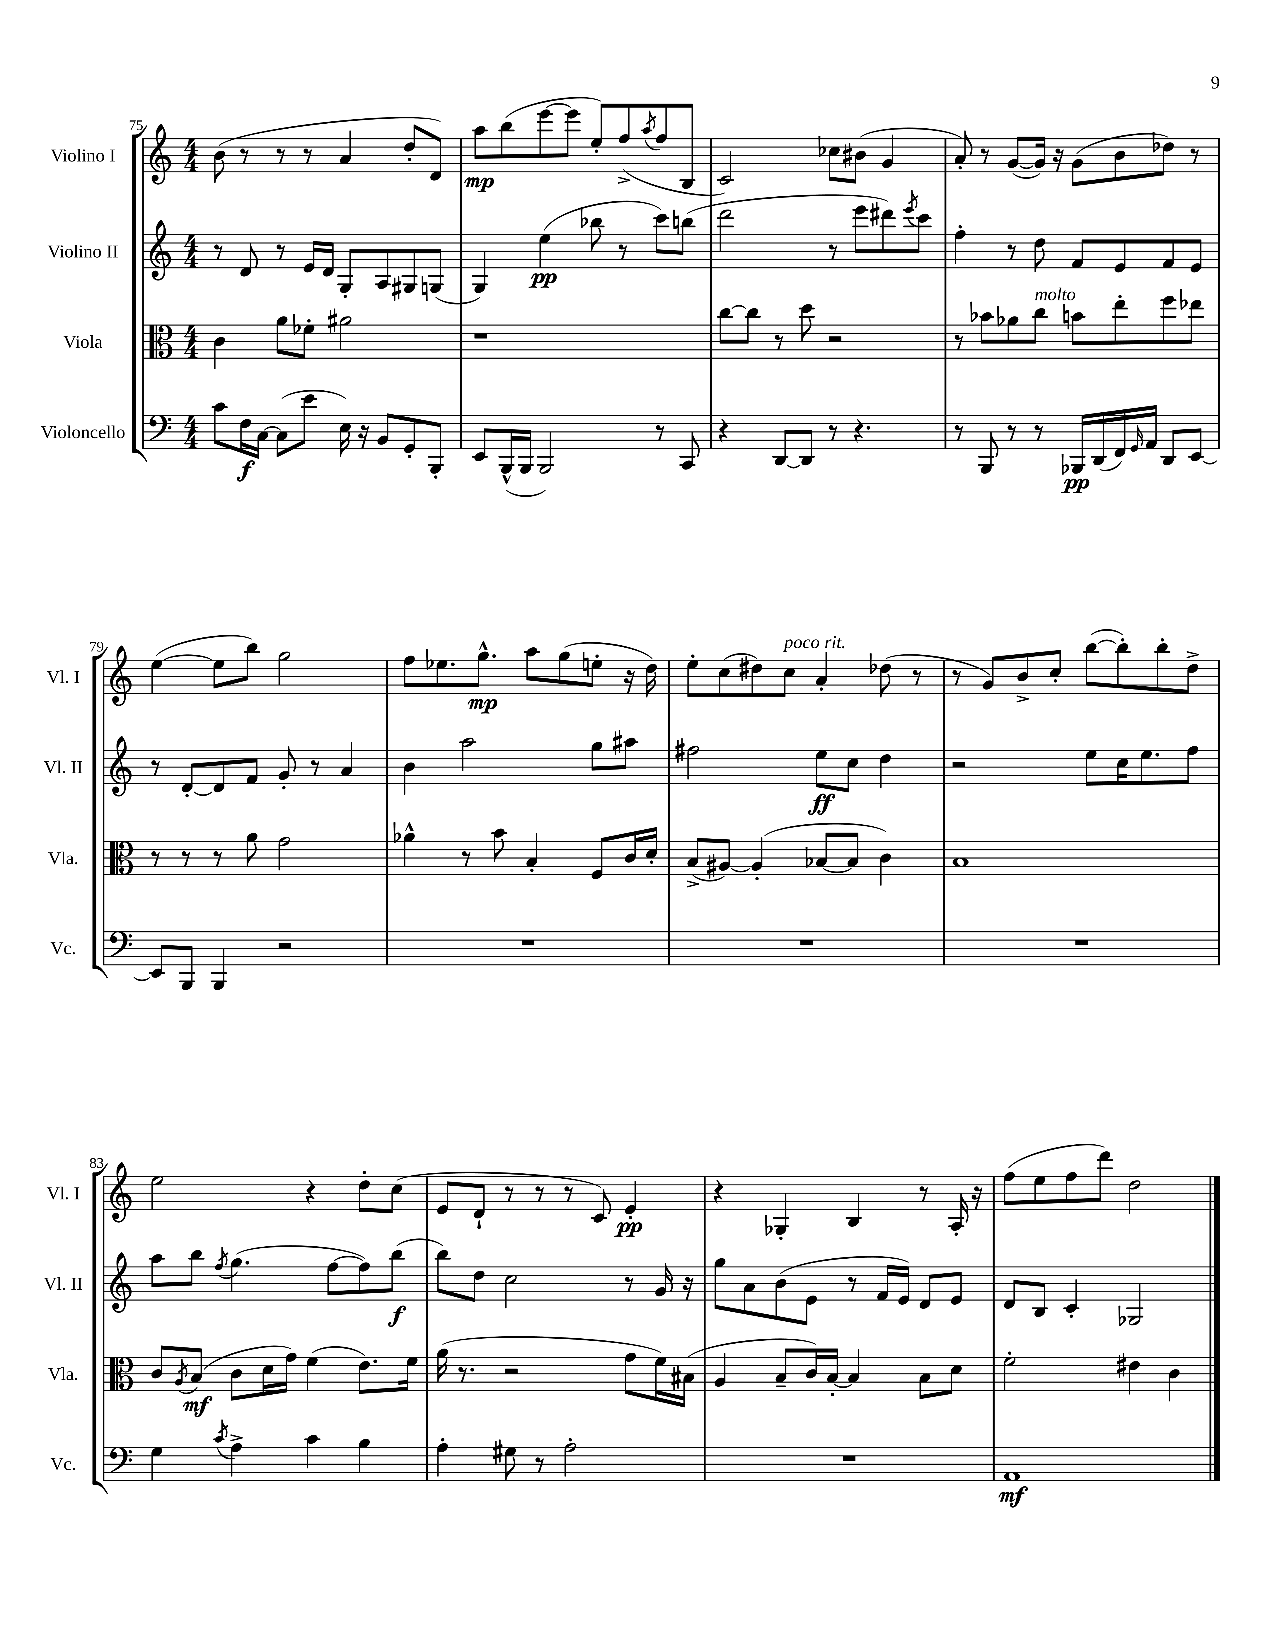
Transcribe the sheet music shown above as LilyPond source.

<<
\new StaffGroup <<
\new Staff = "s0" \with { instrumentName = "Violino I" shortInstrumentName = "Vl. I" } {
    \clef treble \key c \major \numericTimeSignature \time 4/4
    b'8( r8 r8 r8 a'4 d''8-. d'8) |
    a''8\mp b''8( e'''8~ e'''8 e''8-.) f''8->( \acciaccatura { a''8 } f''8 b8 |
    c'2) ces''8 bis'8( g'4 |
    a'8-.) r8 g'8~( g'16) r16 g'8( b'8 des''8) r8 |
    e''4~( e''8 b''8) g''2 |
    f''8 ees''8. g''8.-^\mp a''8 g''8( e''8-. r16 d''16) |
    e''8-. c''8( dis''8) c''8^\markup { \italic "poco rit." } a'4-. des''8( r8 |
    r8 g'8) b'8-> c''8-. b''8~( b''8-.) b''8-. d''8-> |
    e''2 r4 d''8-. c''8( |
    e'8 d'8-! r8 r8 r8 c'8) e'4-.\pp |
    r4 ges4-. b4 r8 a16-. r16 |
    f''8( e''8 f''8 d'''8) d''2 \bar "|." |
}
\new Staff = "s1" \with { instrumentName = "Violino II" shortInstrumentName = "Vl. II" } {
    \clef treble \key c \major \numericTimeSignature \time 4/4
    r8 d'8 r8 e'16 d'16 g8-. a8 gis8 g8( |
    g4) e''4\pp( bes''8 r8 c'''8) b''8( |
    d'''2 r8 e'''8 dis'''8) \acciaccatura { e'''8 } c'''8 |
    f''4-. r8 d''8 f'8 e'8 f'8 e'8 |
    r8 d'8~-. d'8 f'8 g'8-. r8 a'4 |
    b'4 a''2 g''8 ais''8 |
    fis''2 e''8\ff c''8 d''4 |
    r2 e''8 c''16 e''8. f''8 |
    a''8 b''8 \acciaccatura { f''8 } g''4.( f''8~ f''8) b''8\f( |
    b''8) d''8 c''2 r8 g'16 r16 |
    g''8 a'8 b'8( e'8 r8 f'16 e'16) d'8 e'8 |
    d'8 b8 c'4-. ges2 \bar "|." |
}
\new Staff = "s2" \with { instrumentName = "Viola" shortInstrumentName = "Vla." } {
    \clef alto \key c \major \numericTimeSignature \time 4/4
    c'4 a'8 fes'8-. ais'2 |
    r1 |
    c''8~ c''8 r8 d''8 r2 |
    r8 bes'8 aes'8 c''8^\markup { \italic "molto" } b'8 e''8-. f''8 ees''8 |
    r8 r8 r8 a'8 g'2 |
    aes'4-^ r8 b'8 b4-. f8 c'16 d'16-. |
    b8->( ais8~) ais4-.( bes8~ bes8 c'4) |
    b1 |
    c'8 \acciaccatura { a8 } b8\mf( c'8 d'16 g'16) f'4( e'8.) f'16 |
    a'16( r8. r2 g'8 f'16) bis16( |
    a4 b8-- c'16) b16~-. b4 b8 d'8 |
    f'2-. eis'4 c'4 \bar "|." |
}
\new Staff = "s3" \with { instrumentName = "Violoncello" shortInstrumentName = "Vc." } {
    \clef bass \key c \major \numericTimeSignature \time 4/4
    c'8 f16\f c16~ c8( e'8 e16) r16 b,8 g,8-. b,,8-. |
    e,8 b,,16-^( b,,16 b,,2) r8 c,8 |
    r4 d,8~ d,8 r8 r4. |
    r8 b,,8 r8 r8 bes,,16\pp d,16( f,16) \grace { g,16 } a,16 d,8 e,8~ |
    e,8 b,,8 b,,4 r2 |
    R1 |
    R1 |
    R1 |
    g4 \acciaccatura { c'8 } a4-> c'4 b4 |
    a4-. gis8 r8 a2-. |
    R1 |
    a,1\mf \bar "|." |
}
>>
>>
\layout { \context { \Score currentBarNumber = #75 } }
